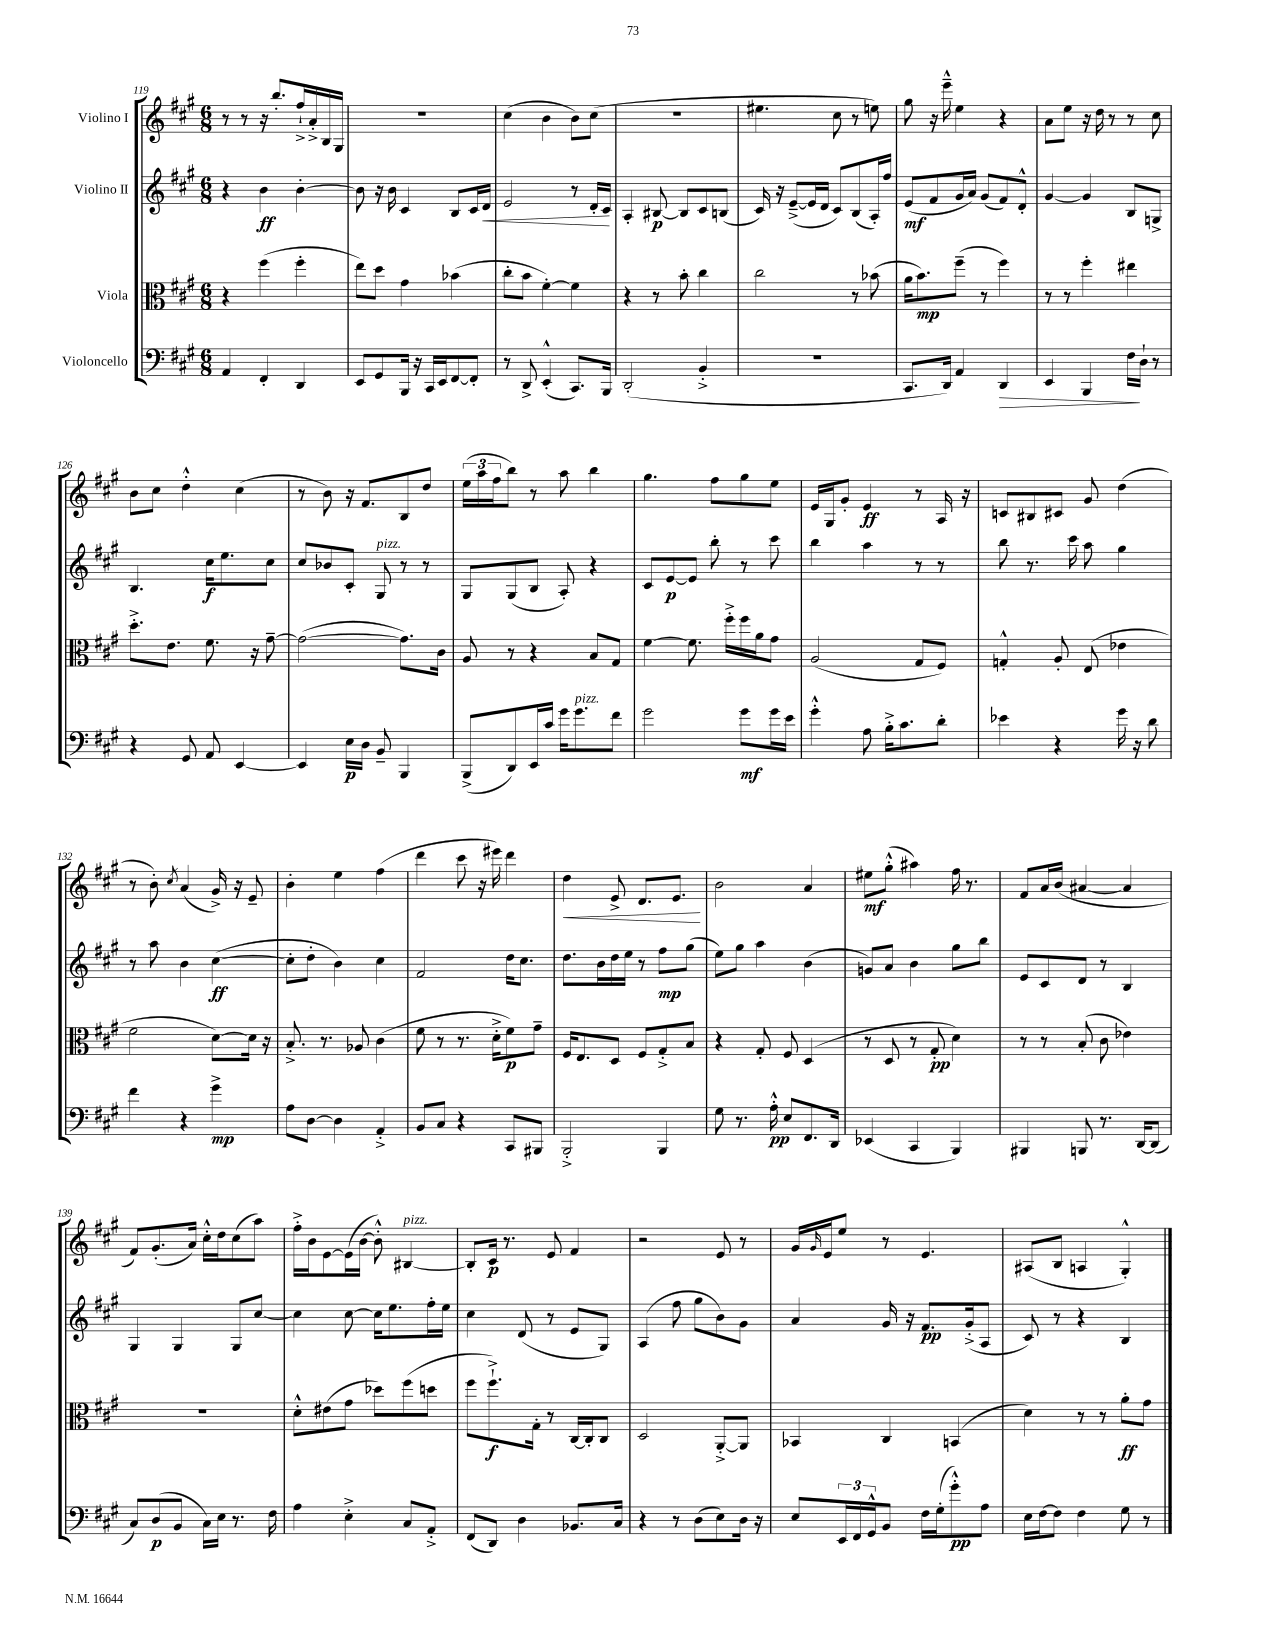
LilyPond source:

<<
\new StaffGroup <<
\new Staff = "s0" \with { instrumentName = "Violino I" } {
    \clef treble \key a \major \numericTimeSignature \time 6/8
    r8 r8 r16 b''8.-. fis''16-!-> a'16-.-> b16 gis16 |
    R2. |
    cis''4( b'4 b'8) cis''8( |
    R2. |
    eis''4. cis''8 r8 e''8) |
    gis''8 r16 e'''16---^ e''4 r4 |
    a'8 e''8 r16 d''16 r8 r8 cis''8 |
    b'8 cis''8 d''4-.-^ cis''4( |
    r8 b'8) r16 fis'8. b8 d''8 |
    \tuplet 3/2 { e''16( a''16 fis''16 } b''8) r8 a''8 b''4 |
    gis''4. fis''8 gis''8 e''8 |
    e'16 gis16 gis'8-. e'4\ff r8 a16 r16 |
    c'8 bis8 cis'8 gis'8 d''4( |
    r8 b'8-.) \acciaccatura { cis''8 } a'4( gis'16->) r16 e'8-- |
    b'4-. e''4 fis''4( |
    d'''4 cis'''8 r16 eis'''16) d'''4 |
    d''4\< e'8-> d'8. e'8.\! |
    b'2 a'4 |
    eis''8\mf gis''8-.-^( ais''4) fis''16 r8. |
    fis'8 a'16 b'16( ais'4~ ais'4 |
    fis'8) gis'8.-.( a'16) cis''16-.-^ d''16 cis''8( a''8) |
    fis''16-.-> b'16 e'8~ e'16( b'16~ b'8-.-^) bis4~^\markup { \italic "pizz." } |
    bis8-. cis'16\p r8. e'8 fis'4 |
    r2 e'8 r8 |
    gis'16 \grace { gis'16 } e'16 e''8 r8 e'4. |
    ais8( b8 a4 gis4-.-^) \bar "|." |
}
\new Staff = "s1" \with { instrumentName = "Violino II" } {
    \clef treble \key a \major \numericTimeSignature \time 6/8
    r4 b'4\ff b'4~-. |
    b'8 r16 b'16 cis'4 b8 cis'16 d'16\< |
    e'2 r8 d'16-. cis'16\! |
    a4-. bis8~\p bis8 cis'8 b8( |
    cis'16) r16 e'8~--->( e'16 d'16 cis'8) b8( a16-.) fis''16 |
    e'8\mf( fis'8 gis'16 a'16) gis'8( fis'8) d'8-.-^ |
    gis'4~ gis'4 b8 g8-> |
    b4. cis''16\f e''8. cis''8 |
    cis''8 bes'8 cis'8-. gis8^\markup { \italic "pizz." } r8 r8 |
    gis8 gis8( b8 a8-.) r4 |
    cis'8 e'8~\p e'8 b''8-. r8 cis'''8 |
    b''4 a''4 r8 r8 |
    b''8 r8. cis'''16 a''8 gis''4 |
    r8 a''8 b'4 cis''4~\ff( |
    cis''8-. d''8-. b'4) cis''4 |
    fis'2 d''16 cis''8. |
    d''8. b'16 d''16 e''16 r8 fis''8\mp gis''8( |
    e''8) gis''8 a''4 b'4( |
    g'8) a'8 b'4 gis''8 b''8 |
    e'8 cis'8 d'8 r8 b4 |
    gis4 gis4 gis8 cis''8~ |
    cis''4 cis''8~ cis''16 e''8. fis''16-. e''16 |
    cis''4 d'8( r8 e'8 gis8) |
    a4( fis''8 gis''8 b'8) gis'8 |
    a'4 gis'16 r16 fis'8.\pp gis'16-.->( a8 |
    cis'8) r8 r4 b4 \bar "|." |
}
\new Staff = "s2" \with { instrumentName = "Viola" } {
    \clef alto \key a \major \numericTimeSignature \time 6/8
    r4 fis''4( fis''4-. |
    e''8) d''8 gis'4 bes'4( |
    cis''8-. b'8 fis'4~-.) fis'4 |
    r4 r8 b'8-. cis''4 |
    cis''2 r8 bes'8( |
    a'16 b'8.\mp) fis''8--( r8 fis''4) |
    r8 r8 fis''4-. eis''4 |
    d''8.-.-> e'8. fis'8. r16 gis'8~-- |
    gis'2~( gis'8.) cis'16 |
    a8 r8 r4 b8 gis8 |
    fis'4~ fis'8. fis''16-.-> fis''16 a'16 gis'8 |
    a2( gis8 fis8) |
    g4-.-^ a8-. e8( ees'4 |
    fis'2 d'8~) d'16 r16 |
    b8.-.-> r8. aes8 cis'4( |
    fis'8 r8 r8. d'16-.-> fis'8\p) gis'8-- |
    fis16 e8. d8 fis8 gis8-.-> b8 |
    r4 gis8-. fis8 d4( |
    r8 d8 r8 gis8-.\pp d'4) |
    r8 r8 b8-.( cis'8 ees'4) |
    R2. |
    d'8-.-^ eis'8( gis'8 des''8) fis''8( d''8 |
    fis''8 fis''8.-!->\f) gis16-. r8 cis16~ cis16-. cis8 |
    d2 a,8~-.-> a,8 |
    bes,4 cis4 b,4( |
    d'4) r8 r8 a'8-.\ff gis'8 \bar "|." |
}
\new Staff = "s3" \with { instrumentName = "Violoncello" } {
    \clef bass \key a \major \numericTimeSignature \time 6/8
    a,4 fis,4-. d,4 |
    e,8 gis,8 b,,16 r16 cis,16 e,16 fis,8~ fis,8-. |
    r8 d,8-> e,4-.-^( cis,8.) b,,16 |
    d,2-.( b,4-.-> |
    R2. |
    cis,8. d,16) a,4 d,4\> |
    e,4 b,,4 fis16\! d16-! r8 |
    r4 gis,8 a,8 e,4~ |
    e,4 e16\p d16 b,8-- b,,4 |
    b,,8->( d,8) e,16 cis'16 gis'16 gis'8.^\markup { \italic "pizz." } fis'8 |
    gis'2 gis'8\mf gis'16 e'16 |
    gis'4-.-^ a8 b16-.-> cis'8. d'8-. |
    ees'4 r4 gis'16 r16 d'8 |
    fis'4 r4 gis'4->\mp |
    a8 d8~ d4 a,4-.-> |
    b,8 cis8 r4 cis,8 bis,,8 |
    b,,2-.-> b,,4 |
    gis8 r8. a16-.-^\pp e8 fis,8. d,16 |
    ees,4( cis,4 b,,4) |
    bis,,4 b,,8 r8. d,16~ d,8( |
    cis8) d8\p( b,8 cis16) e16 r8. fis16 |
    a4 e4-.-> cis8 a,8-.-> |
    fis,8( d,8) d4 bes,8. cis16 |
    r4 r8 d8( e8) d16 r16 |
    e8 \tuplet 3/2 { e,16 fis,16 gis,16-^ } b,8 fis16 gis16-.( gis'8-.-^\pp) a8 |
    e16 fis16~ fis8 fis4 gis8 r8 \bar "|." |
}
>>
>>
\layout { \context { \Score currentBarNumber = #119 } }
